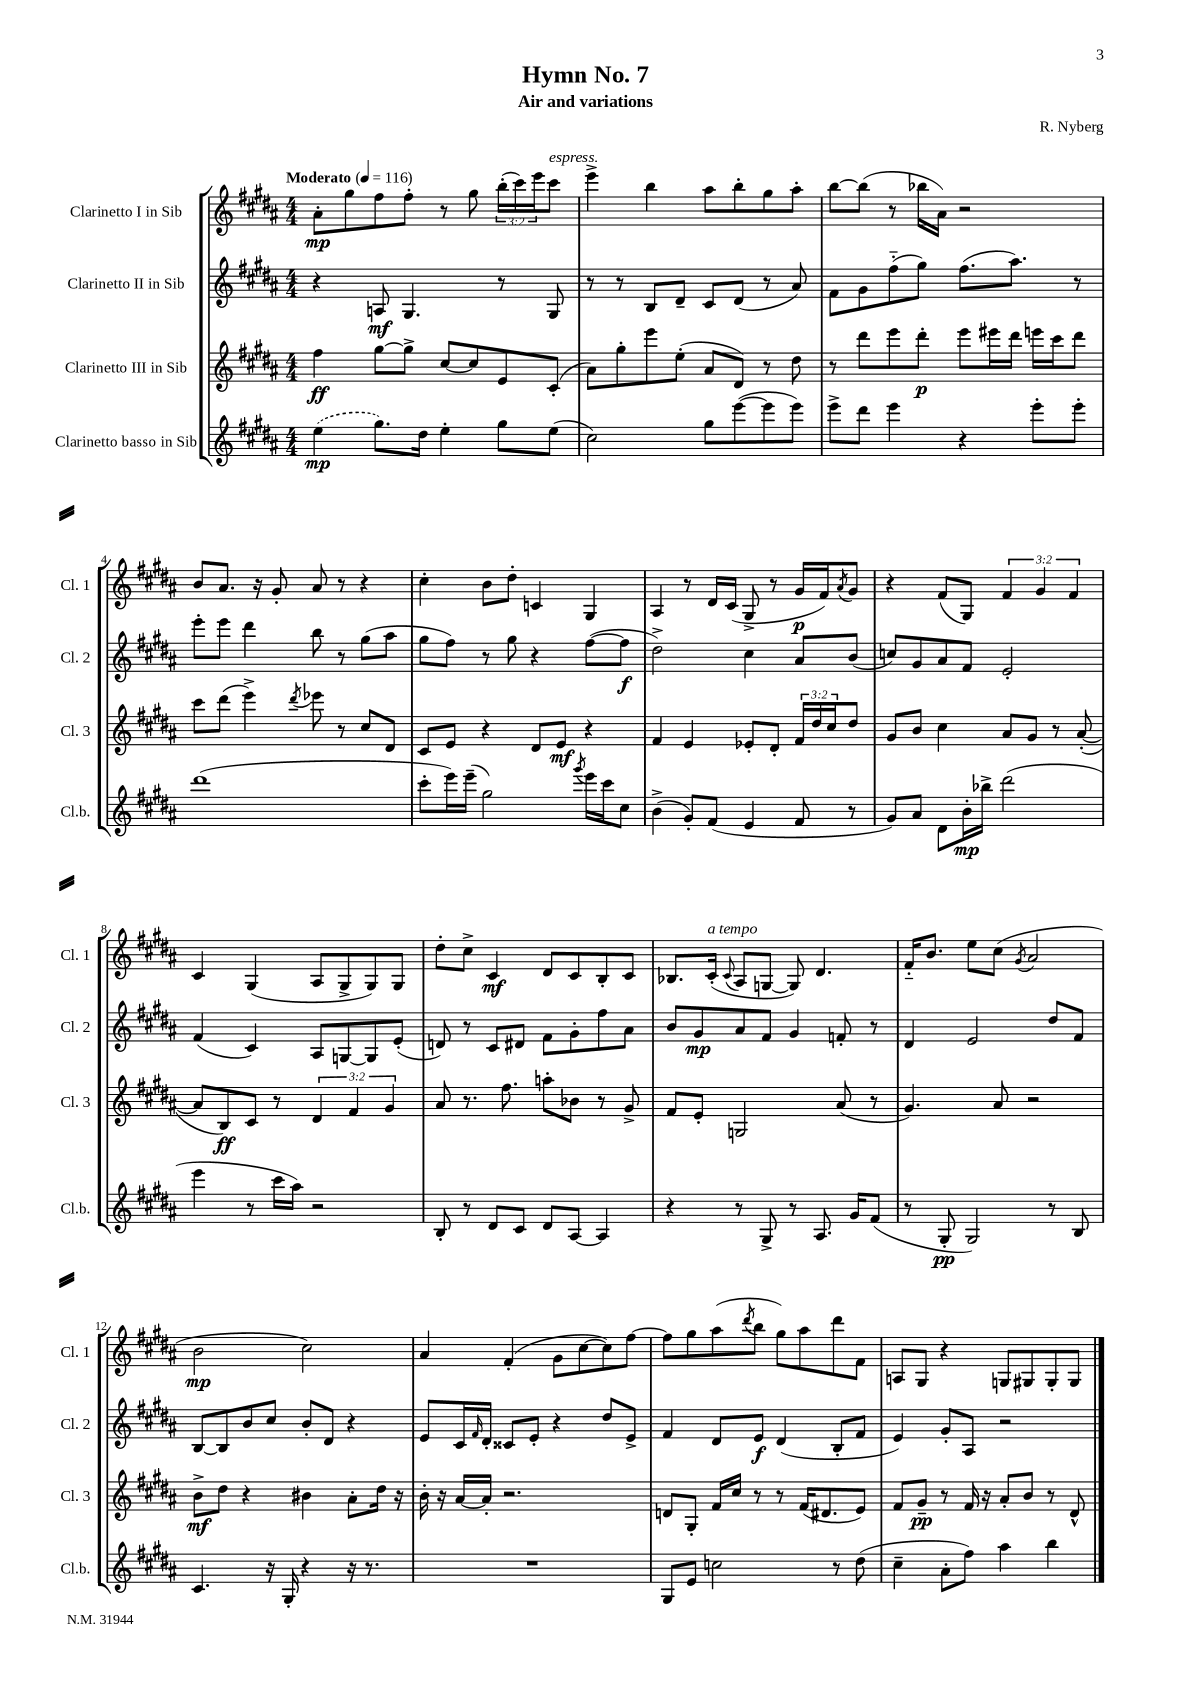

**kern	**kern	**kern	**kern
*staff4	*staff3	*staff2	*staff1
*clefG2	*clefG2	*clefG2	*clefG2
*k[f#c#g#d#a#]	*k[f#c#g#d#a#]	*k[f#c#g#d#a#]	*k[f#c#g#d#a#]
*M4/4	*M4/4	*M4/4	*M4/4
*MM116	*MM116	*MM116	*MM116
(4ee	4ff#	4r	8a#'
.	.	.	8gg#
8.gg#)	[8gg#	8A	8ff#
.	8gg#^]	4.G#	8ff#'
16dd#	.	.	.
4ee'	[8cc#	.	8r
.	8cc#]	.	8gg#
8gg#	8e	8r	(24bb'
.	.	.	24ccc#)
.	.	.	24eee
(8ee	(8c#'	8G#	8ccc#
=	=	=	=
2cc#)	8a#)	8r	4eee^
.	8gg#'	8r	.
.	8eee	8B	4bb
.	(8ee'	8d#~	.
8gg#	8a#	8c#	8aa#
([8eee	8d#)	(8d#	8bb'
8eee]	8r	8r	8gg#
8eee)	8dd#	8a#)	8aa#'
=	=	=	=
8eee^	8r	8f#	[8bb
8ddd#	8ddd#	8g#	(8bb]
4eee	8eee	(8ff#'~	8r
.	8ddd#'	8gg#)	16bb-
.	.	.	16a#)
4r	8eee	(8.ff#	2r
.	16eee#	.	.
.	16ddd#	8.aa#)	.
8eee'	16eee	.	.
.	16ccc#	.	.
8eee'	8ddd#	8r	.
=	=	=	=
(1ddd#	8ccc#	8eee'	8b
.	(8ddd#	8eee	8.a#
.	4eee^)	4ddd#	.
.	.	.	16r
.	.	.	8g#'
.	8qddd#	.	.
.	8eee-	8bb	8a#
.	8r	8r	8r
.	8cc#	(8gg#	4r
.	8d#	8aa#	.
=	=	=	=
8ccc#'	8c#	8gg#	4cc#'
16eee)	8e	8ff#)	.
(16eee~	.	.	.
2gg#)	4r	8r	8b
.	.	8gg#	8dd#'
.	8d#	4r	4c
.	8e	.	.
8qggg#	.	.	.
16eee	4r	([8ff#	4G#
16ccc#	.	.	.
8cc#	.	8ff#]	.
=	=	=	=
(4b^	4f#	2dd#^)	4A#
8g#')	4e	.	8r
(8f#	.	.	16d#
.	.	.	(16c#
4e	8e-'	4cc#	8G#^
.	8d#'	.	8r
8f#	24f#	8a#	16g#
.	24dd#	.	.
.	.	.	16f#)
.	24cc#	.	.
.	.	.	8qa#
8r	8dd#	(8b	8g#
=	=	=	=
8g#)	8g#	8cc)	4r
8a#	8b	8g#	.
8d#	4cc#	8a#	(8f#
16b'	.	8f#	8G#)
16bb-^	.	.	.
(2ddd#	8a#	2e'	6f#
.	8g#	.	.
.	.	.	6g#
.	8r	.	.
.	.	.	6f#
.	([8a#'	.	.
=	=	=	=
4eee	8a#]	(4f#	4c#
.	8B)	.	.
8r	8c#	4c#)	(4G#
16ccc#	8r	.	.
16aa#)	.	.	.
2r	6d#	8A#	8A#
.	.	[8G	8G#^
.	6f#	.	.
.	.	8G]	8G#)
.	6g#	.	.
.	.	(8e'	8G#
=	=	=	=
8B'	8a#	8d)	8dd#'
8r	8.r	8r	8cc#^
8d#	.	8c#	4c#
.	8.ff#	.	.
8c#	.	8d#	.
8d#	8aa'	8f#	8d#
[8A#	8b-	8g#'	8c#
4A#]	8r	8ff#	8B'
.	8g#^	8a#	8c#
=	=	=	=
4r	8f#	8b	8.B-
.	8e'	8g#	.
.	.	.	(16c#'
.	.	.	8qqc#
8r	2G	8a#	8A#
8G#^	.	8f#	[8G
8r	.	4g#	8G])
8.A#	.	.	4.d#
.	(8a#	8f'	.
16g#	.	.	.
(8f#	8r	8r	.
=	=	=	=
8r	4.g#)	4d#	16f#'~
.	.	.	8.b
8G#'	.	.	.
2G#)	.	2e	8ee
.	8a#	.	(8cc#
.	.	.	8qg#
.	2r	.	2a#
8r	.	8dd#	.
8B	.	8f#	.
=	=	=	=
4.c#	8b^	[8B	2b
.	8dd#	8B]	.
.	4r	8b	.
16r	.	8cc#	.
16G#'	.	.	.
4r	4b#	8b'	2cc#)
.	.	8d#	.
16r	8a#'	4r	.
8.r	.	.	.
.	16dd#	.	.
.	16r	.	.
=	=	=	=
1r	16b'	8e	4a#
.	16r	.	.
.	[16a#	16c#	.
.	.	16qqf#	.
.	16a#']	16d#'	.
.	2.r	8c##	(4f#'
.	.	8e'	.
.	.	4r	8g#
.	.	.	[8cc#
.	.	8dd#	8cc#])
.	.	8e^	[8ff#
=	=	=	=
8G#	8d	4f#	8ff#]
8e	8G#'	.	8gg#
2cc	16f#	8d#	(8aa#
.	16cc#	.	.
.	.	.	8qddd#
.	8r	8e	8bb
.	8r	(4d#	8gg#)
.	(16f#	.	8aa#
.	8.d#	.	.
8r	.	8B'	8ddd#
(8dd#	8e)	8f#	8f#
=	=	=	=
4cc#~	8f#	4e)	8A
.	8g#~	.	8G#
8a#'	8r	8g#'	4r
8ff#)	16f#	8A#	.
.	16r	.	.
4aa#	8a#'	2r	8G
.	8b	.	8G#
4bb	8r	.	8G#'
.	8d#^^	.	8G#
==	==	==	==
*-	*-	*-	*-
